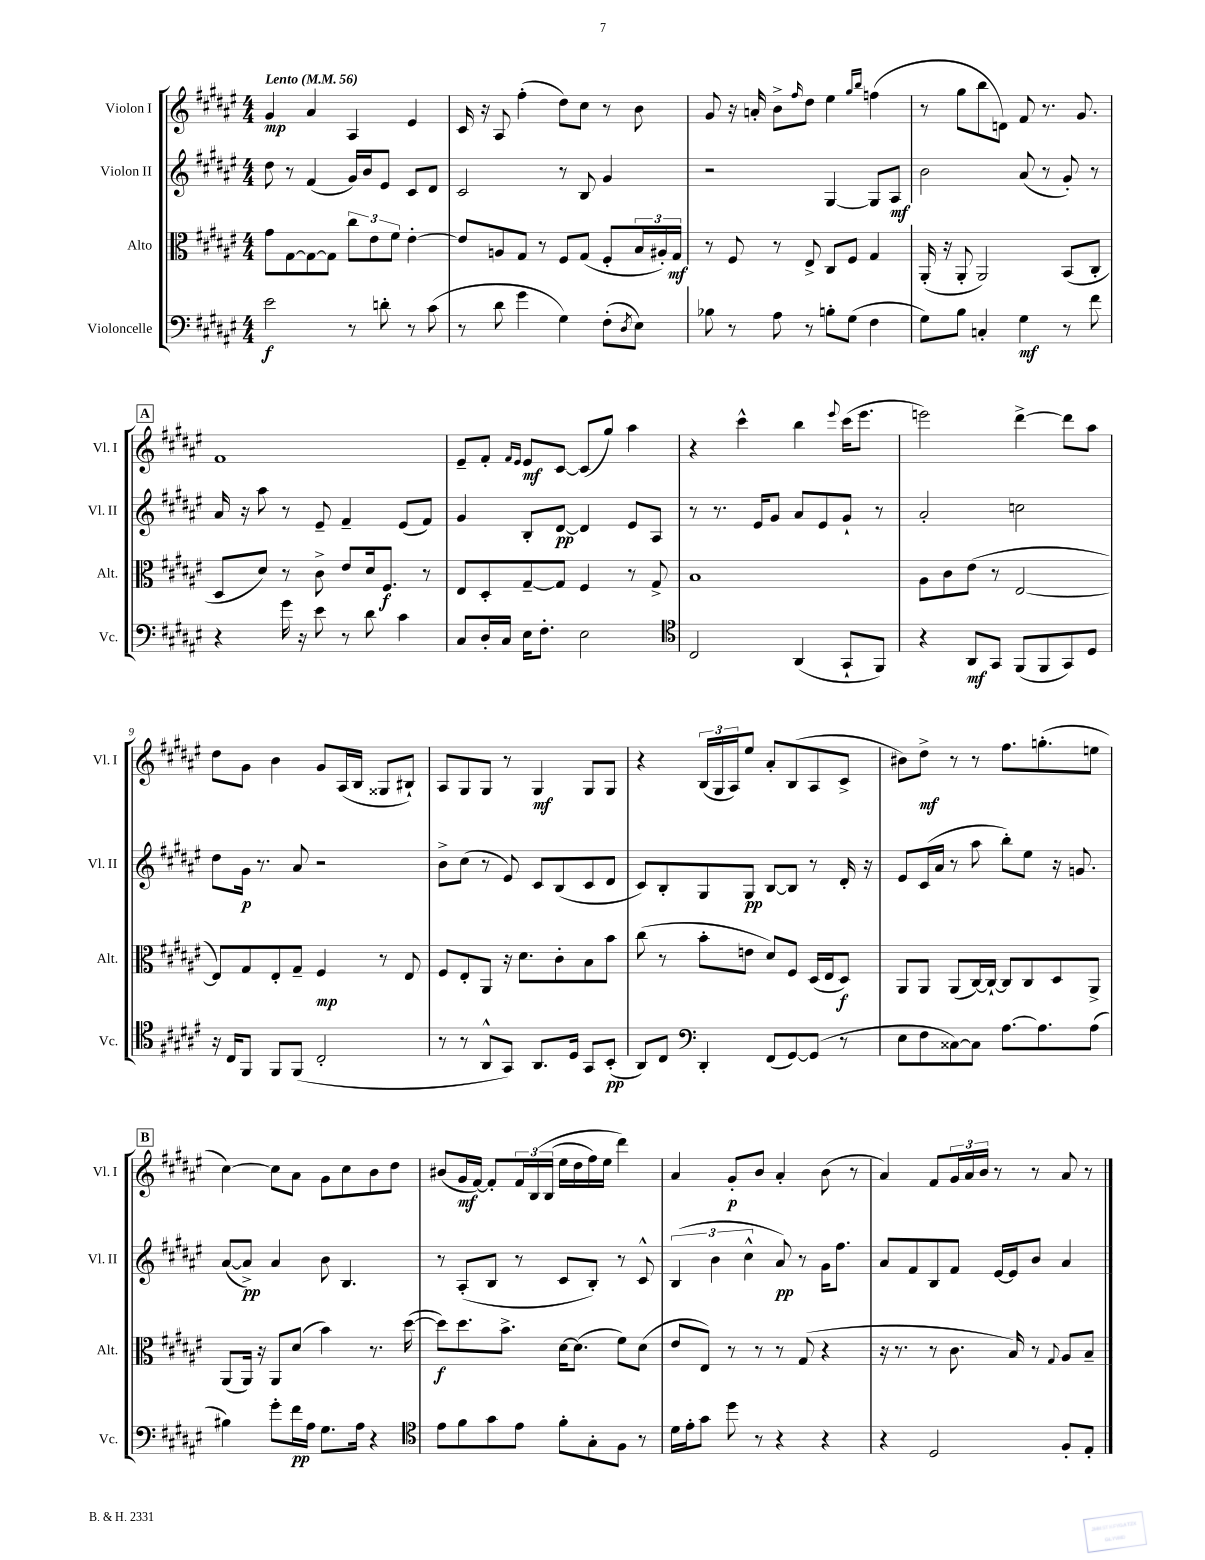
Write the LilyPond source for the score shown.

<<
\new StaffGroup <<
\new Staff = "s0" \with { instrumentName = "Violon I" shortInstrumentName = "Vl. I" } {
    \clef treble \key fis \major \numericTimeSignature \time 4/4 \tempo "Lento" 4 = 56
    gis'4\mp ais'4 ais4 eis'4 |
    cis'16 r16 ais8 fis''4-.( dis''8) cis''8 r8 b'8 |
    gis'8 r16 a'16-. b'8-> \grace { fis''16 } dis''8 eis''4 \grace { gis''16 b''16 } f''4( |
    r8 gis''8 b''8 d'8) fis'8 r8. gis'8. |
    \mark \markup { \box "A" } fis'1 |
    eis'8-- fis'8-. \grace { fis'16 eis'16 } eis'8\mf cis'8~ cis'8( gis''8) ais''4 |
    r4 cis'''4-^ b''4 \appoggiatura { eis'''8 } cis'''16( eis'''8. |
    e'''2) dis'''4~-> dis'''8 ais''8 |
    dis''8 gis'8 b'4 gis'8 ais16( b16 gisis8 bis8-!) |
    ais8 gis8 gis8 r8 gis4\mf gis8 gis8 |
    r4 \tuplet 3/2 { b16( gis16 ais16) } eis''8 ais'8-. b8( ais8 cis'8-> |
    bis'8) dis''8->\mf r8 r8 fis''8. g''8.-.( e''8 |
    \mark \markup { \box "B" } cis''4~) cis''8 ais'8 gis'8 cis''8 b'8 dis''8 |
    bis'8( gis'16\mf fis'16~) fis'8-. \tuplet 3/2 { fis'16 b16\( b16( } eis''16 dis''16 fis''16) eis''16 dis'''4\) |
    ais'4 gis'8-.\p b'8 ais'4-. b'8( r8 |
    ais'4) fis'8 \tuplet 3/2 { gis'16 ais'16 b'16 } r8 r8 ais'8 r8 \bar "|." |
}
\new Staff = "s1" \with { instrumentName = "Violon II" shortInstrumentName = "Vl. II" } {
    \clef treble \key fis \major \numericTimeSignature \time 4/4
    dis''8 r8 fis'4( gis'16) b'16 eis'8 cis'8 dis'8 |
    cis'2 r8 b8 gis'4 |
    r2 gis4~ gis8 ais8\mf |
    b'2 ais'8( r8 gis'8-.) r8 |
    \mark \markup { \box "A" } ais'16 r16 ais''8 r8 eis'8-- fis'4-- eis'8( fis'8) |
    gis'4 b8-. dis'8~\pp dis'4 eis'8 ais8 |
    r8 r8. eis'16 gis'8 ais'8 eis'8 gis'8-! r8 |
    ais'2-. c''2 |
    dis''8 gis'16\p r8. ais'8 r2 |
    b'8-> cis''8( r8 eis'8) cis'8 b8( cis'8 dis'8 |
    cis'8) b8-. gis8 gis8\pp b8~ b8 r8 dis'16-. r16 |
    eis'8 cis'16( ais'16 r8 ais''8 b''8-.) eis''8 r16 g'8. |
    \mark \markup { \box "B" } ais'8~( ais'8->\pp) ais'4 b'8 b4. |
    r8 ais8-.( b8 r8 cis'8 b8-.) r8 cis'8-^ |
    \tuplet 3/2 { b4( b'4 cis''4-^ } ais'8\pp) r8 gis'16 fis''8. |
    ais'8 fis'8 b8 fis'8 eis'16~ eis'16 b'8 ais'4 \bar "|." |
}
\new Staff = "s2" \with { instrumentName = "Alto" shortInstrumentName = "Alt." } {
    \clef alto \key fis \major \numericTimeSignature \time 4/4
    gis'8 gis8~ gis8~ gis8 \tuplet 3/2 { cis''8 eis'8 fis'8 } eis'4~-. |
    eis'8 a8 gis8 r8 fis8 gis8( fis8-. \tuplet 3/2 { b16 ais16-.) gis16\mf } |
    r8 fis8 r8 eis8-> cis8 fis8 gis4 |
    ais,16-.( r16 ais,8-. ais,2) b,8( cis8-. |
    \mark \markup { \box "A" } dis8 dis'8) r8 cis'8-> eis'8 dis'16 fis8.\f r8 |
    eis8 dis8-. gis8~-- gis8 fis4 r8 gis8-> |
    b1 |
    ais8 cis'8 eis'8( r8 eis2~ |
    eis8) gis8 eis8-. gis8-- fis4\mp r8 eis8 |
    fis8 eis8-. ais,8 r16 dis'8. cis'8-. b8 b'8 |
    cis''8( r8 b'8-. e'8 dis'8) fis8 dis16( eis16 dis8\f) |
    ais,8 ais,8 ais,8( cis16~) cis16~-! cis8 cis8 dis8 ais,8-> |
    \mark \markup { \box "B" } ais,8( ais,16) r16 ais,8 dis'8( b'4) r8. dis''16~( |
    dis''8\f) dis''8. b'8.-> dis'16~ dis'8.( fis'8) dis'8( |
    eis'8 eis8) r8 r8 r8 gis8( r4 |
    r16 r8. r8 cis'8. b16) r8 \appoggiatura { gis8 } ais8 b8-- \bar "|." |
}
\new Staff = "s3" \with { instrumentName = "Violoncelle" shortInstrumentName = "Vc." } {
    \clef bass \key fis \major \numericTimeSignature \time 4/4
    eis'2\f r8 d'8-. r8 cis'8( |
    r8 dis'8 gis'4 gis4) fis8-.( \acciaccatura { dis8 } eis8) |
    bes8 r8 ais8 r8 b8-. gis8( fis4 |
    gis8) b8 c4-. gis4\mf r8 fis'8 |
    \mark \markup { \box "A" } r4 gis'16 r16 eis'8 r8 dis'8 cis'4 |
    cis8 dis16-. cis16 eis16 fis8.-. eis2 |
    \clef tenor cis2 ais,4( gis,8-! fis,8) |
    r4 ais,8\mf gis,8 fis,8( fis,8 gis,8) dis8 |
    r16 cis16 fis,8 fis,8 fis,8( cis2-. |
    r8 r8 ais,8-^ gis,8) ais,8. dis16 gis,8 b,8-.\pp( |
    ais,8) cis8 \clef bass dis,4-. fis,8( gis,8~) gis,8( r8 |
    eis8 fis8 cisis8~) cisis8 ais8.~ ais8. ais8( |
    \mark \markup { \box "B" } bis4) gis'8-. fis'16\pp ais16 gis8. ais16 r4 |
    \clef tenor eis'8 fis'8 gis'8 eis'8 fis'8-. gis8-. fis8 r8 |
    dis'16 eis'16-. gis'8 dis''8 r8 r4 r4 |
    r4 dis2 fis8-. eis8-. \bar "|." |
}
>>
>>
